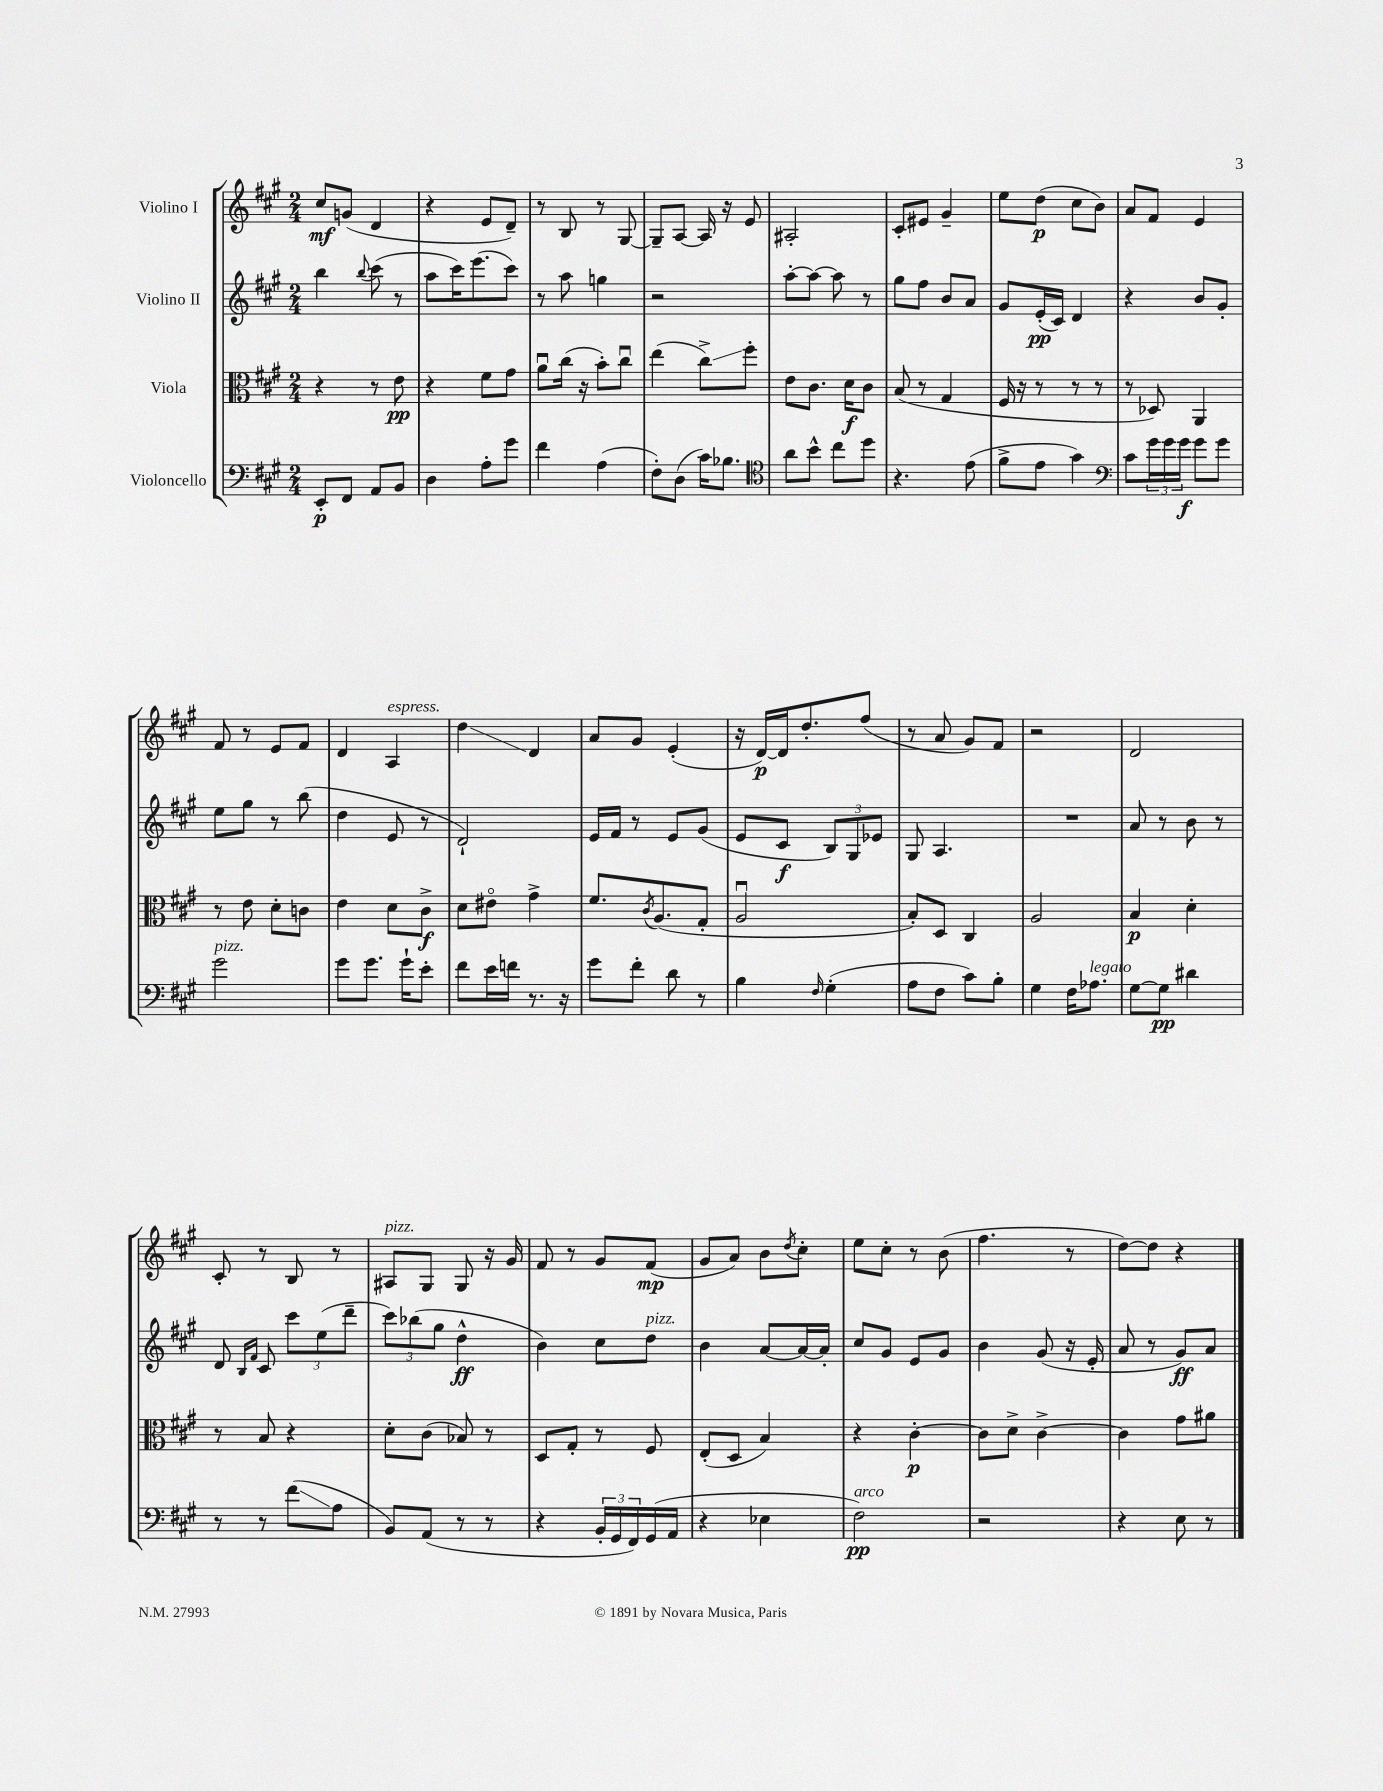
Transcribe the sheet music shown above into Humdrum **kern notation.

**kern	**kern	**kern	**kern
*staff4	*staff3	*staff2	*staff1
*clefF4	*clefC3	*clefG2	*clefG2
*k[f#c#g#]	*k[f#c#g#]	*k[f#c#g#]	*k[f#c#g#]
*M2/4	*M2/4	*M2/4	*M2/4
8EE'/L	4r	4bb\	8cc#/L
8FF#/J	.	.	(8g/J
.	.	8qqbb/	.
8AA/L	8r	(8ccc#\	4d/
8BB/J	8e\	8r	.
=	=	=	=
4D\	4r	8aa\L	4r
.	.	16ccc#\K)	.
.	.	(8.eee\	.
8A'\L	8f#\L	.	8e/L
8g#\J	8g#\J	8ccc#\J)	8d~/J)
=	=	=	=
4f#\	8au\L	8r	8r
.	(16cc#\Jk	8aa\	8B/
.	16r	.	.
(4A\	8b'\L)	4gg\	8r
.	8cc#u\J	.	[8G#/
=	=	=	=
8F#'\L)	(4ee\	2r	8G#~/]L
(8D\J	.	.	[8A/J
16c#\LK)	8cc#^\L)	.	16A/]
8.B-\J	.	.	16r
.	8ff#'\J	.	8e/
=	=	=	=
*clefC4	*	*	*
8a\L	8e\L	[8aa'\L	2A#'/
8b^^\J	8.c#\J	8aa\_J	.
8cc#\L	.	8aa\]	.
.	16d\LK	.	.
8dd\J	8c#\J	8r	.
=	=	=	=
4.r	(8B/	8gg#\L	8c#'/L
.	8r	8ff#\J	8e#/J
.	4G#/	8b/L	4g#~/
(8e\	.	8a/J	.
=	=	=	=
8f#^\L	16F#/	8g#/L	8ee\L
.	16r	.	.
8e\J	8r	(16e'/L	(8dd\J
.	.	16c#/JJ)	.
4g#\)	8r	4d/	8cc#\L
.	8r	.	8b\J)
=	=	=	=
*clefF4	*	*	*
8c#\L	8r	4r	8a/L
24g#\L	8D-/)	.	8f#/J
24g#\	.	.	.
24g#\JJ	.	.	.
8g#\L	4AA/	8b/L	4e/
8g#\J	.	8g#'/J	.
=	=	=	=
2g#\	8r	8ee\L	8f#/
.	8e\	8gg#\J	8r
.	8d'\L	8r	8e/L
.	8c\J	(8bb\	8f#/J
=	=	=	=
8g#\L	4e\	4dd\	4d/
8.g#\J	.	.	.
.	8d\L	8e/	4A/
16g#`\LK	.	.	.
8e'\J	8c#^\J	8r	.
=	=	=	=
8f#\L	8d\L	2d`/)	4dd\
16e\L	8e#o\J	.	.
16f\JJ	.	.	.
8.r	4g#^\	.	4d/
16r	.	.	.
=	=	=	=
8g#\L	8.f#/L	16e/LL	8a/L
.	.	16f#/JJ	.
8f#'\J	.	8r	8g#/J
.	8qc#/	.	.
.	(8.A/	.	.
8d\	.	8e/L	(4e'/
8r	8G#'/J	(8g#/J	.
=	=	=	=
4B\	2Au/	8e/L	16r
.	.	.	[16d/LL)
.	.	8c#/J	16d/]J
.	.	.	8.dd'/
16qqF#/	.	.	.
(4G#'\	.	12B/L)	.
.	.	12G#/	.
.	.	.	(8ff#/J
.	.	12e-/J	.
=	=	=	=
8A\L	8B'/L)	8G#/	8r
8F#\J	8D/J	4.A/	8a/
8c#\L)	4C#/	.	8g#/L)
8B'\J	.	.	8f#/J
=	=	=	=
4G#\	2A/	2r	2r
16F#\LK	.	.	.
8.A-\J	.	.	.
=	=	=	=
[8G#\L	4B/	8a/	2d/
8G#\]J	.	8r	.
4d#\	4d'\	8b\	.
.	.	8r	.
=	=	=	=
8r	8r	8d/	8c#'/
.	.	16qqB/LL	.
.	.	16qqf#/JJ	.
8r	8B/	8c#/	8r
(8f#\L	4r	12ccc#\L	8B/
.	.	(12ee\	.
8A\J	.	.	8r
.	.	12ddd~\J	.
=	=	=	=
8BB/L)	8d'\L	12ccc#\L)	8A#/L
.	.	(12bb-\	.
(8AA/J	(8c#\J	.	8G#/J
.	.	12gg#\J	.
8r	8B-/)	4dd^^\	8G#/
8r	8r	.	16r
.	.	.	16g#/
=	=	=	=
4r	8D/L	4b\)	8f#/
.	8G#'/J	.	8r
24BB'/LL	8r	8cc#\L	8g#/L
24GG#/	.	.	.
24FF#/)	.	.	.
(16GG#/	8F#/	8dd\J	(8f#/J
16AA/JJ	.	.	.
=	=	=	=
4r	(8E'/L	4b\	8g#/L
.	8D/J	.	8a/J)
4E-\	4B/)	[8a/L	8b\L
.	.	.	8qdd/
.	.	16a/_L	8cc#'\J
.	.	16a'/]JJ	.
=	=	=	=
2F#\)	4r	8cc#/L	8ee\L
.	.	8g#/J	8cc#'\J
.	[4c#'\	8e/L	8r
.	.	8g#/J	(8b\
=	=	=	=
2r	8c#\]L	4b\	4.ff#\
.	8d^\J	.	.
.	[4c#^\	(8g#/	.
.	.	16r	8r
.	.	16e'/	.
=	=	=	=
4r	4c#\]	8a/	[8dd\L)
.	.	8r	8dd\]J
8E\	8g#\L	8g#/L)	4r
8r	8a#\J	8a/J	.
==	==	==	==
*-	*-	*-	*-
